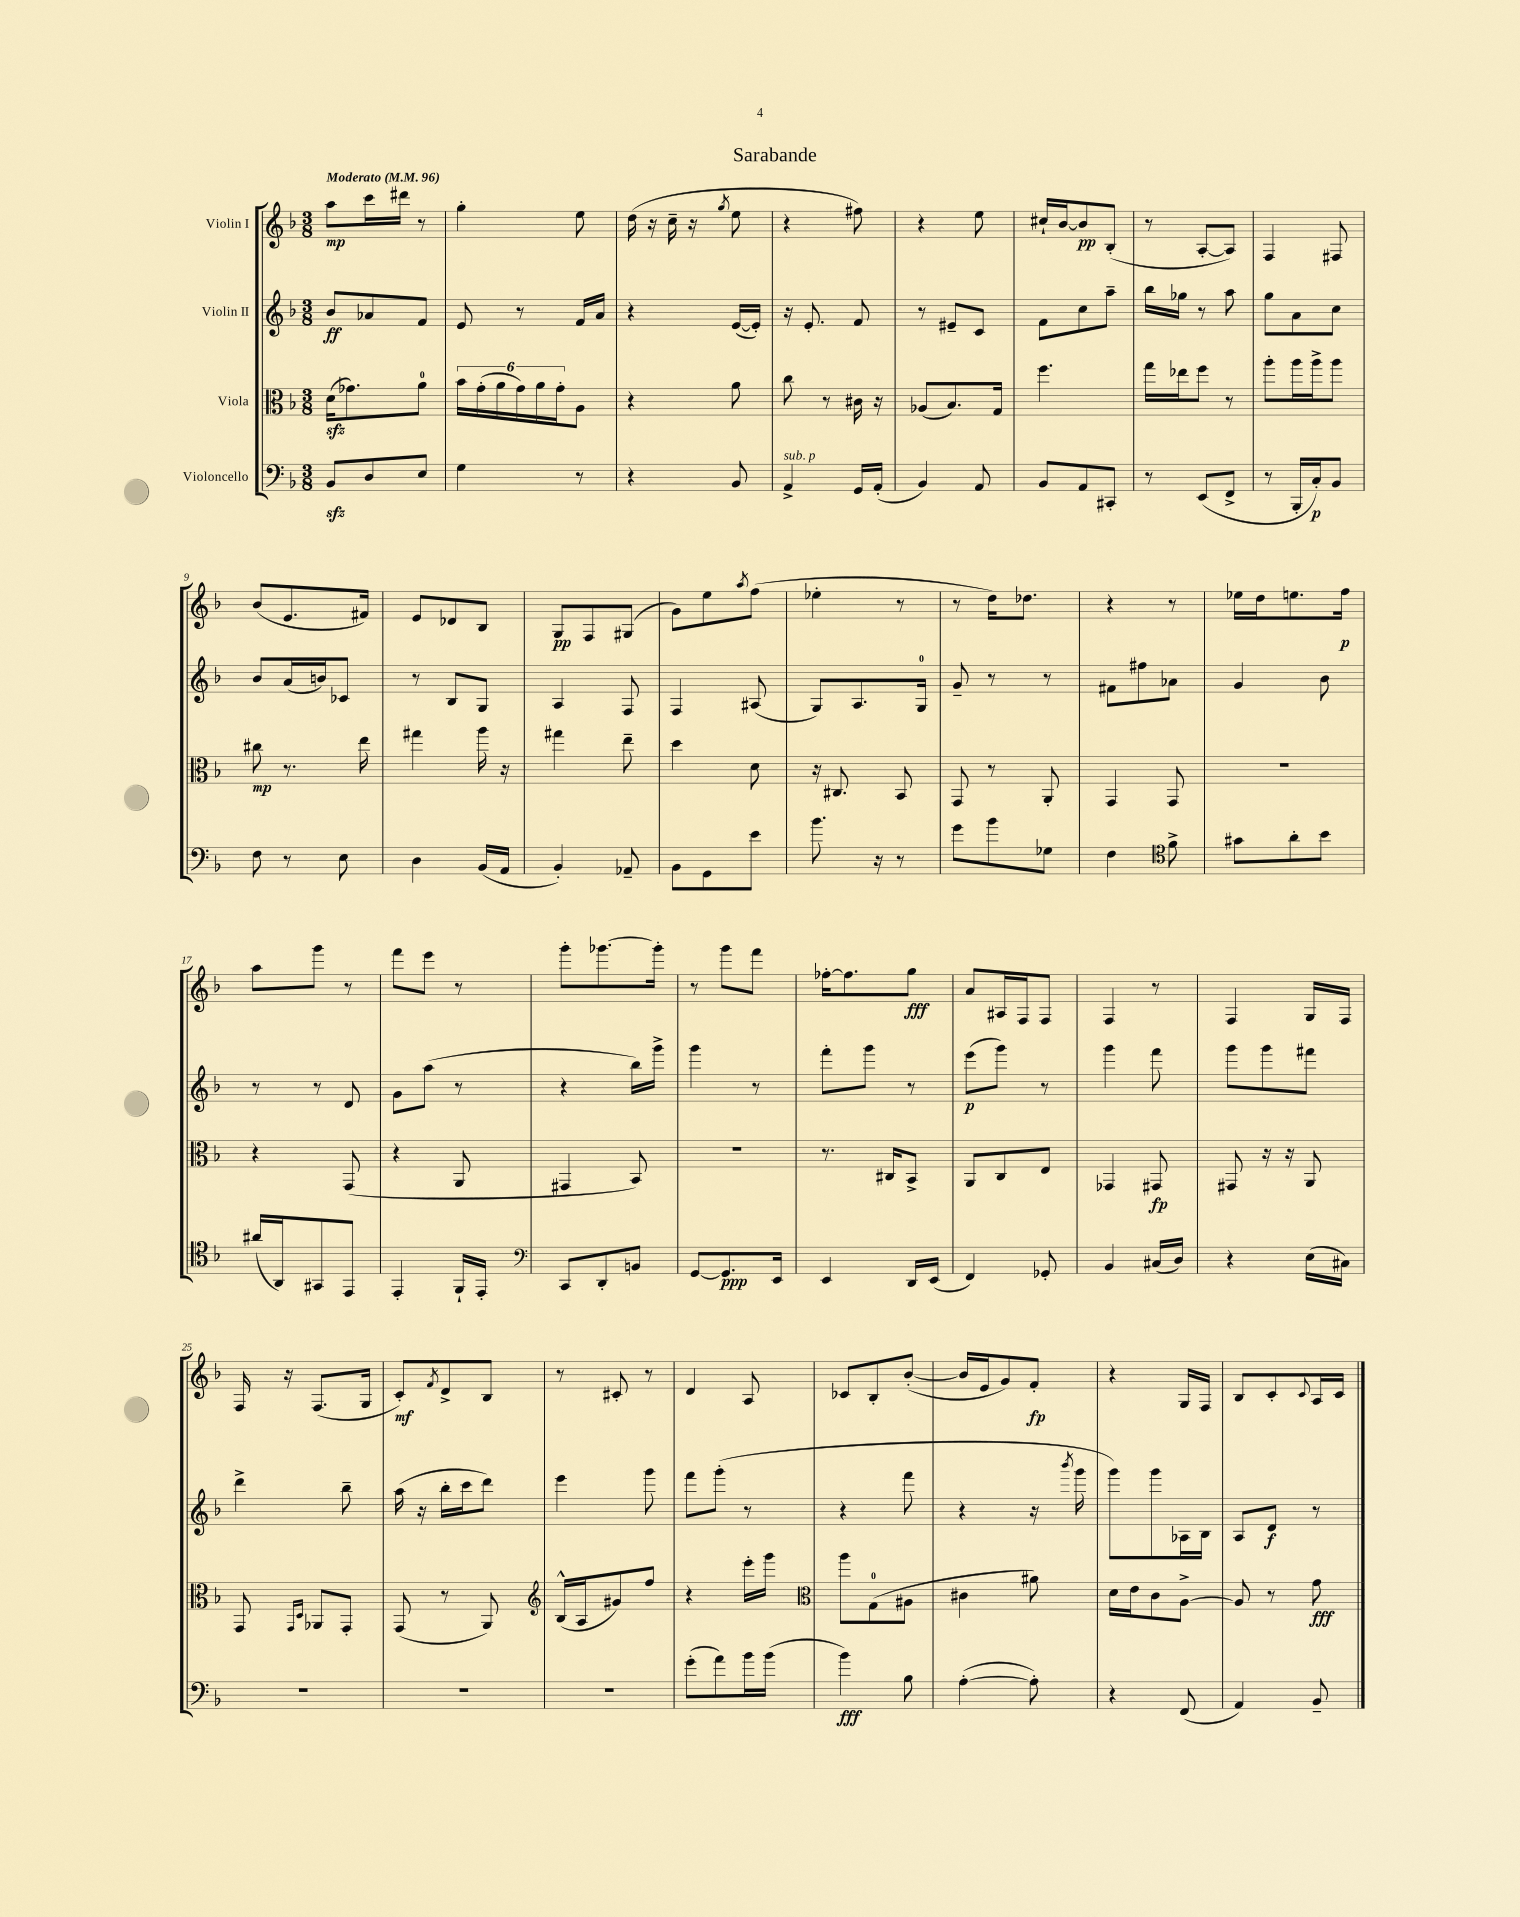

**kern	**kern	**kern	**kern
*staff4	*staff3	*staff2	*staff1
*clefF4	*clefC3	*clefG2	*clefG2
*k[b-]	*k[b-]	*k[b-]	*k[b-]
*M3/8	*M3/8	*M3/8	*M3/8
*MM96	*MM96	*MM96	*MM96
8BB-/L	(16d\LK	8b-/L	8aa\L
.	8.g-\)	.	.
8D/	.	8a-/	16ccc\L
.	.	.	16ddd#\JJ
8E/J	8a\J	8f/J	8r
=	=	=	=
4G\	24b-\LL	8e/	4gg'\
.	(24g'\	.	.
.	24a\	.	.
.	24g\)	8r	.
.	24a\	.	.
.	24g'\J	.	.
8r	8A\J	16f/LL	8ee\
.	.	16a/JJ	.
=	=	=	=
4r	4r	4r	(16dd\
.	.	.	16r
.	.	.	16cc~\
.	.	.	16r
.	.	.	8qgg/
8BB-/	8a\	([16e/LL	8ee\
.	.	16e'/]JJ)	.
=	=	=	=
4AA^/	8cc\	16r	4r
.	.	8.e'/	.
.	8r	.	.
16GG/LL	16c#\	8f/	8ff#\)
(16AA'/JJ	16r	.	.
=	=	=	=
4BB-/)	(8A-/L	8r	4r
.	8.B-/)	8e#~/L	.
8AA/	.	8c/J	8ee\
.	16G/Jk	.	.
=	=	=	=
8BB-/L	4.ff\	8f\L	16cc#`/LL
.	.	.	[16b-/J
8AA/	.	8cc\	8b-/]
8CC#'/J	.	8aa~\J	(8B-'/J
=	=	=	=
8r	16gg\LL	16bb-\LL	8r
.	16ee-\J	16gg-\JJ	.
(8EE/L	8ff\J	8r	[8A'/L
8FF^/J	8r	8aa\	8A/]J)
=	=	=	=
8r	8aa'\L	8gg\L	4F/
16BBB-'/LL	16aa\L	8a\	.
16C'/J)	16aa^\J	.	.
8BB-/J	8aa\J	8cc\J	8F#/
=	=	=	=
8F\	8cc#\	8b-/L	(8b-/L
8r	8.r	(16a/L	8.e/
.	.	16b/J)	.
8E\	.	8c-/J	.
.	16ee\	.	16f#/Jk)
=	=	=	=
4D\	4gg#\	8r	8e/L
.	.	8B-/L	8d-/
(16BB-/LL	16aa\	8G/J	8B-/J
16AA/JJ	16r	.	.
=	=	=	=
4BB-'/)	4gg#\	4A/	8G/L
.	.	.	8F/
8AA-~/	8ee~\	8F/	(8G#/J
=	=	=	=
8BB-\L	4dd\	4F/	8g\L)
8GG\	.	.	8ee\
.	.	.	8qaa/
8e\J	8d\	(8A#/	(8ff\J
=	=	=	=
8.b-\	16r	8G/L)	4ee-'\
.	8.C#/	.	.
.	.	8.A/	.
16r	.	.	.
8r	8BB-/	.	8r
.	.	16G/Jk	.
=	=	=	=
8g\L	8GG/	8g~/	8r
8b-\	8r	8r	16dd\LK)
.	.	.	8.dd-\J
8G-\J	8AA'/	8r	.
=	=	=	=
4F\	4GG/	8f#\L	4r
.	.	8ff#\	.
*clefC4	*	*	*
8f^\	8GG/	8a-\J	8r
=	=	=	=
8g#\L	4.r	4g/	16ee-\LL
.	.	.	16dd\J
8a'\	.	.	8.ee\
8b-\J	.	8b-\	.
.	.	.	16ff\Jk
=	=	=	=
(16a#/LL	4r	8r	8aa\L
16AA/J)	.	.	.
8GG#/	.	8r	8ggg\J
8EE/J	(8GG/	8d/	8r
=	=	=	=
4EE'/	4r	8g\L	8fff\L
.	.	(8aa\J	8eee\J
16FF`/LL	8AA/	8r	8r
16EE'/JJ	.	.	.
=	=	=	=
*clefF4	*	*	*
8CC/L	4GG#/	4r	8ggg'\L
8DD'/	.	.	[8.ggg-\
8BB/J	8BB-/)	16bb-\LL)	.
.	.	16ggg^\JJ	16ggg-'\]Jk
=	=	=	=
[8GG/L	4.r	4ggg\	8r
8.GG/]	.	.	8ggg\L
.	.	8r	8fff\J
16EE/Jk	.	.	.
=	=	=	=
4EE/	8.r	8fff'\L	[16ff-'\LK
.	.	.	8.ff-\]
.	.	8ggg\J	.
.	16C#/LK	.	.
16DD/LL	8BB-^/J	8r	8gg\J
(16EE/JJ	.	.	.
=	=	=	=
4FF/)	8AA/L	(8eee\L	8a/L
.	8C/	8ggg\J)	16A#/L
.	.	.	16F/J
8GG-'/	8E/J	8r	8F/J
=	=	=	=
4BB-/	4GG-/	4ggg\	4F/
(16C#/LL	8GG#/	8fff\	8r
16D/JJ)	.	.	.
=	=	=	=
4r	8GG#/	8ggg\L	4F/
.	16r	8ggg\	.
.	16r	.	.
(16E\LL	8AA/	8fff#\J	16G/LL
16C#\JJ)	.	.	16F/JJ
=	=	=	=
4.r	8GG/	4ddd^\	16F/
.	.	.	16r
.	16qqGG/LL	.	.
.	16qqD/JJ	.	.
.	8AA-/L	.	(8.F/L
.	8GG'/J	8bb-~\	.
.	.	.	16G/Jk
=	=	=	=
4.r	(8GG/	(16aa\	8c'/L)
.	.	16r	.
.	.	.	8qf/
.	8r	16bb-'\LL	8d^/
.	.	16ccc\J	.
.	8AA/)	8ddd\J)	8B-/J
=	=	=	=
*	*clefG2	*	*
4.r	(16B-^^/LL	4eee\	8r
.	16A/J	.	.
.	8g#/)	.	8c#'/
.	8ff/J	8ggg\	8r
=	=	=	=
(8g'\L	4r	8fff\L	4d/
8a\)	.	(8ggg'\J	.
16b-\L	16eee'\LL	8r	8A/
(16b-\JJ	16ggg\JJ	.	.
=	=	=	=
*	*clefC3	*	*
4b-\)	8aa\L	4r	8c-/L
.	(8G\	.	8B-'/
8B-\	8A#\J	8fff\	([8b-'/J
=	=	=	=
([4A'\	4c#\	4r	16b-/]LL
.	.	.	16e/J
.	.	.	8g/)
8A'\])	8a#\)	16r	8f'/J
.	.	8qbbb-/	.
.	.	16ggg\	.
=	=	=	=
4r	16d\LL	8ggg\L)	4r
.	16e\J	.	.
.	8c\	8ggg\	.
(8FF/	[8A^\J	16A-\L	16G/LL
.	.	16B-\JJ	16F/JJ
=	=	=	=
4AA/)	8A/]	8A/L	8B-/L
.	8r	8d/J	8c'/
.	.	.	8qqc/
8BB-~/	8g\	8r	16A/L
.	.	.	16c/JJ
==	==	==	==
*-	*-	*-	*-
